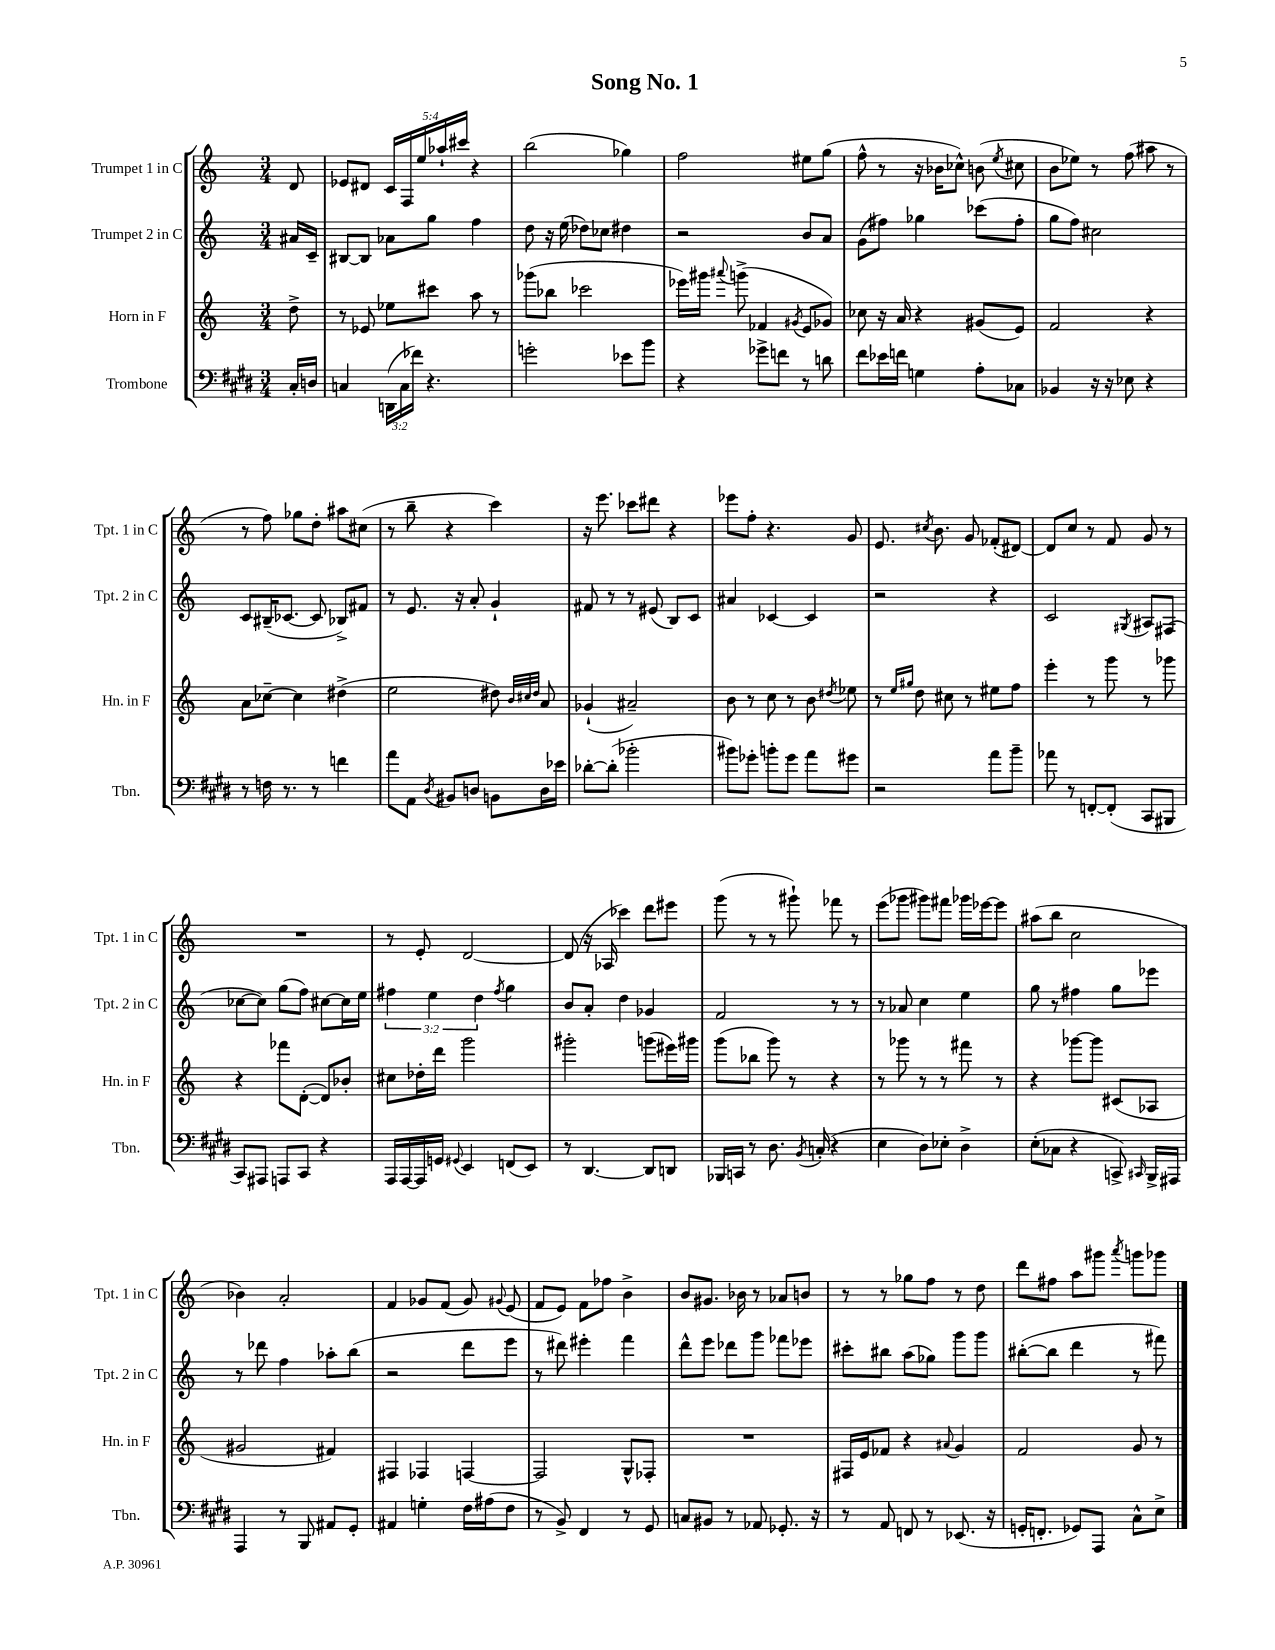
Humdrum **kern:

**kern	**kern	**kern	**kern
*part4	*part3	*part2	*part1
*staff4	*staff3	*staff2	*staff1
*I"Trombone	*I"Horn in F	*I"Trumpet 2 in C	*I"Trumpet 1 in C
*I'Tbn.	*I'Hn. in F	*I'Tpt. 2 in C	*I'Tpt. 1 in C
*clefF4	*clefG2	*clefG2	*clefG2
*k[f#c#g#d#]	*k[]	*k[]	*k[]
*M3/4	*M3/4	*M3/4	*M3/4
=	=	=	=
16C#'/LL	8dd^\	16a#X/LL	8d/
16Dn/JJ	.	16c~/JJ	.
=1	=1	=1	=1
4Cn/	8r	[8B#X/L	8e-X/L
.	8e-X/	8B#/J]	8d#X/J
(24DDn\LL	8ee-X\L	8a-X\L	20c/LL
24C\	.	.	.
.	.	.	20F/
24f-X\JJ)	.	.	.
.	.	.	20ee/
4.r	8ccc#X\J	8gg\J	.
.	.	.	20aa-X`/
.	.	.	20ccc#X/JJ
.	8aa\	4ff\	4r
.	8r	.	.
=2	=2	=2	=2
2gn'\	(8ggg-X\L	8dd\	(2bb\
.	8bb-X\J	16r	.
.	.	(16ee\	.
.	2ccc-X\	8dd-X\L)	.
.	.	8cc-X\J	.
8e-X\L	.	4dd#X\	4gg-X\)
8b\J	.	.	.
=3	=3	=3	=3
4r	16eee-X\LL)	2r	2ff\
.	16ggg#X\JJ	.	.
.	8qqaaa#X/	.	.
.	(8gggn^\	.	.
8g-X^\L	4f-X/	.	.
8fn\J	.	.	.
.	8qg#X/	.	.
8r	8e/L	8b/L	8ee#X\L
8dn\	8g-X/J)	8a/J	(8gg\J
=4	=4	=4	=4
8f#\L	8cc-X\	(8g\L	8ff^^\
16e-X\L	16r	8ff#X\J)	8r
16fn\JJ	16a/	.	.
4Gn\	4r	4gg-X\	16r
.	.	.	16b-X\KL
.	.	.	8cc-X^^\J)
8A'\L	(8g#X/L	(8ccc-X\L	(8bn\
.	.	.	8qee/
8C-X\J	8e/J)	8ff#'\J	8cc#X\
=5	=5	=5	=5
4BB-X/	2f/	8gg\L	8b\L
.	.	8ff\J)	8ee-X\J)
16r	.	2cc#X\	8r
16r	.	.	.
8E-X\	.	.	(8ff\
4r	4r	.	8aa#X\
.	.	.	8r
!!LO:LB:g=z
=6	=6	=6	=6
8r	8a\L	8c/L	8r
16Fn\	[8cc-X~\J	(16B#X~/K	8ff\)
8.r	.	[8.c-X/J	.
.	4cc-\]	.	8gg-X\L
8r	.	8c-/]	8dd'\J
4fn\	(4dd#X^\	8B-X^/L)	8aa#X\L
.	.	8f#X/J	(8cc#X\J
=7	=7	=7	=7
8a\L	2ee\	8r	8r
8AA\J	.	8.e/	8bb~\
8qD#/	.	.	.
8BB#X/L	.	.	4r
.	.	16r	.
8Dn/J	.	8a'/	.
8BBn\L	8dd#X\)	4g`/	4ccc\)
.	32qqb/LLL	.	.
.	32qqcc#X/	.	.
.	32qqdd#/JJJ	.	.
16D\L	8a/	.	.
16e-X\JJ	.	.	.
=8	=8	=8	=8
[8d-X'\L	(4g-X`/	8f#X/	16r
.	.	.	8.eee\
(8d-'\J]	.	8r	.
2b-X'\	2a#X~/)	8r	8ccc-X\L
.	.	(8e#X/	8ddd#X\J
.	.	8B/L)	4r
.	.	8c/J	.
=9	=9	=9	=9
8b#X\L)	8b\	4a#X/	8eee-X\L
8g-X'\J	8r	.	8ff'\J
8bn'\L	8cc\	[4c-X/	4.r
8g-\J	8r	.	.
8a\L	8b\	4c-/]	.
.	8qdd#X/	.	.
8g#X\J	8ee-X\	.	8g/
=10	=10	=10	=10
2r	8r	2r	8.e/
.	16qqee/LL	.	.
.	16qqgg#X/JJ	.	.
.	8dd\	.	.
.	.	.	8qcc#X/
.	.	.	8.b\
.	8cc#X\	.	.
.	8r	.	8g/
8a\L	8ee#X\L	4r	(8f-X'/L
8b~\J	8ff\J	.	[8d#X/J)
=11	=11	=11	=11
8a-X\	4eee'\	2c/	8d#/L]
8r	.	.	8cc/J
[8FFn'/L	8r	.	8r
(8FF'/J]	8ggg\	.	8f/
.	.	8qG#X/	.
8CC#/L	8r	8A#X/L	8g/
8BBB#X/J	8ggg-X\	(8F#X/J	8r
!!LO:LB:g=z
=12	=12	=12	=12
8CC#/L)	4r	[8cc-X\L	2.r
8AAA#X/J	.	8cc-\J])	.
8AAAn/L	8fff-X\L	(8gg\L	.
8CC#/J	([8d'\J	8ff\J)	.
4r	8d/L])	[8cc#X\L	.
.	8b-X'/J	16cc#\L]	.
.	.	16ee\JJ	.
=13	=13	=13	=13
16AAA/LL	8cc#X\L	6ff#X\	8r
[16AAA/	.	.	.
16AAA/]	16dd-X'\L	.	8e'/
.	.	6ee\	.
16GGn/JJ	16ddd\JJ	.	.
8qqGG#X/	.	.	.
4EE/	2ggg\	.	[2d/
.	.	6dd\	.
.	.	8qff#/	.
(8FFn/L	.	4gg\	.
8EE/J)	.	.	.
=14	=14	=14	=14
8r	2ggg#X'\	8b/L	(8d/]
[4.DD#/	.	8a'/J	16r
.	.	.	16A-X/
.	.	4dd\	4ccc-X\)
8DD#/L]	(8gggn\L	4g-X/	8ddd\L
8DDn/J	16eee#X\L)	.	8eee#X\J
.	16ggg#X\JJ	.	.
=15	=15	=15	=15
16BBB-X/LL	(8ggg\L	2f/	(8ggg\
16CCn/JJ	.	.	.
8r	8bb-X\J	.	8r
8.D#\	8ggg\)	.	8r
.	8r	.	8ggg#X`\)
8qBB/	.	.	.
(16Cn'/	.	.	.
4r	4r	8r	8fff-X\
.	.	8r	8r
=16	=16	=16	=16
4E\	8r	8r	(8eee\L
.	8ggg-X\	8a-X/	8ggg-X\J
8D#\L)	8r	4cc\	8ggg#X\L)
8E-X'\J	8r	.	8fff#X\J
4D#^\	8fff#X\	4ee\	16ggg-X\LL
.	.	.	[16eee-X\J
.	8r	.	8eee-\J]
=17	=17	=17	=17
(8E'\L	4r	8gg\	(8aa#X\L
8C-X\J	.	8r	8bb\J
4r	[8ggg-X\L	4ff#X\	2cc\
.	8ggg-\J]	.	.
8CCn^/)	(8c#X/L	8gg\L	.
16qqCC#X/	.	.	.
16BBB^/LL	8A-X/J	8eee-X\J	.
16AAA#X/JJ	.	.	.
!!LO:LB:g=z
=18	=18	=18	=18
4AAA/	2g#X/	8r	4b-X\)
.	.	8ddd-X\	.
8r	.	4ff\	2a'/
8BBB/	.	.	.
8AA#X/L	4f#X/)	8aa-X'\L	.
8GG#'/J	.	(8bb\J	.
=19	=19	=19	=19
4AA#X/	4F#X/	2r	4f/
4Gn'\	4F-X/	.	8g-X/L
.	.	.	(8f/J
16F#\LL	[4Fn/	8ddd\L	8g-/)
(16A#X\J	.	.	.
.	.	.	8qqg#X/
8F#\J	.	8eee\J	(8e/
=20	=20	=20	=20
8r	2F/]	8r	8f/L
8BB^/)	.	8ddd#X\)	8e/J)
4FF#/	.	4eee#X'\	8f\L
.	.	.	8ff-X\J
8r	8G^^/L	4fff\	4b^\
8GG#/	8F-X'/J	.	.
=21	=21	=21	=21
8Cn/L	2.r	8ddd^^\L	8b/L
8BB#X/J	.	8eee\J	8.g#X/J
8r	.	8ddd-X\L	.
.	.	.	16b-X\
8AA-X/	.	8ggg\J	8r
8.GG-X'/	.	8fff-X\L	8a-X/L
.	.	8eee-X\J	8bn/J
16r	.	.	.
=22	=22	=22	=22
8r	16F#X/LL	8ccc#X'\L	8r
.	16e/J	.	.
8AA/	8f-X/J	8bb#X\J	8r
8FFn/	4r	(8aa\L	8gg-X\L
8r	.	8gg-X\J)	8ff\J
.	8qqa#X/	.	.
(8.EE-X/	4g/	8ggg\L	8r
.	.	8ggg\J	8dd\
16r	.	.	.
=23	=23	=23	=23
16GGn'/KL	2f/	([8bb#X'\L	8ddd\L
8.FFn'/J	.	.	.
.	.	8bb#\J]	8ff#X\J
8GG-X/L)	.	4ddd\	8aa\L
8AAA/J	.	.	8ggg#X\J
.	.	.	8qaaa/
8C#^^\L	8g/	8r	8gggn\L
8E^\J	8r	8fff#X\)	8ggg-X\J
==	==	==	==
*-	*-	*-	*-
